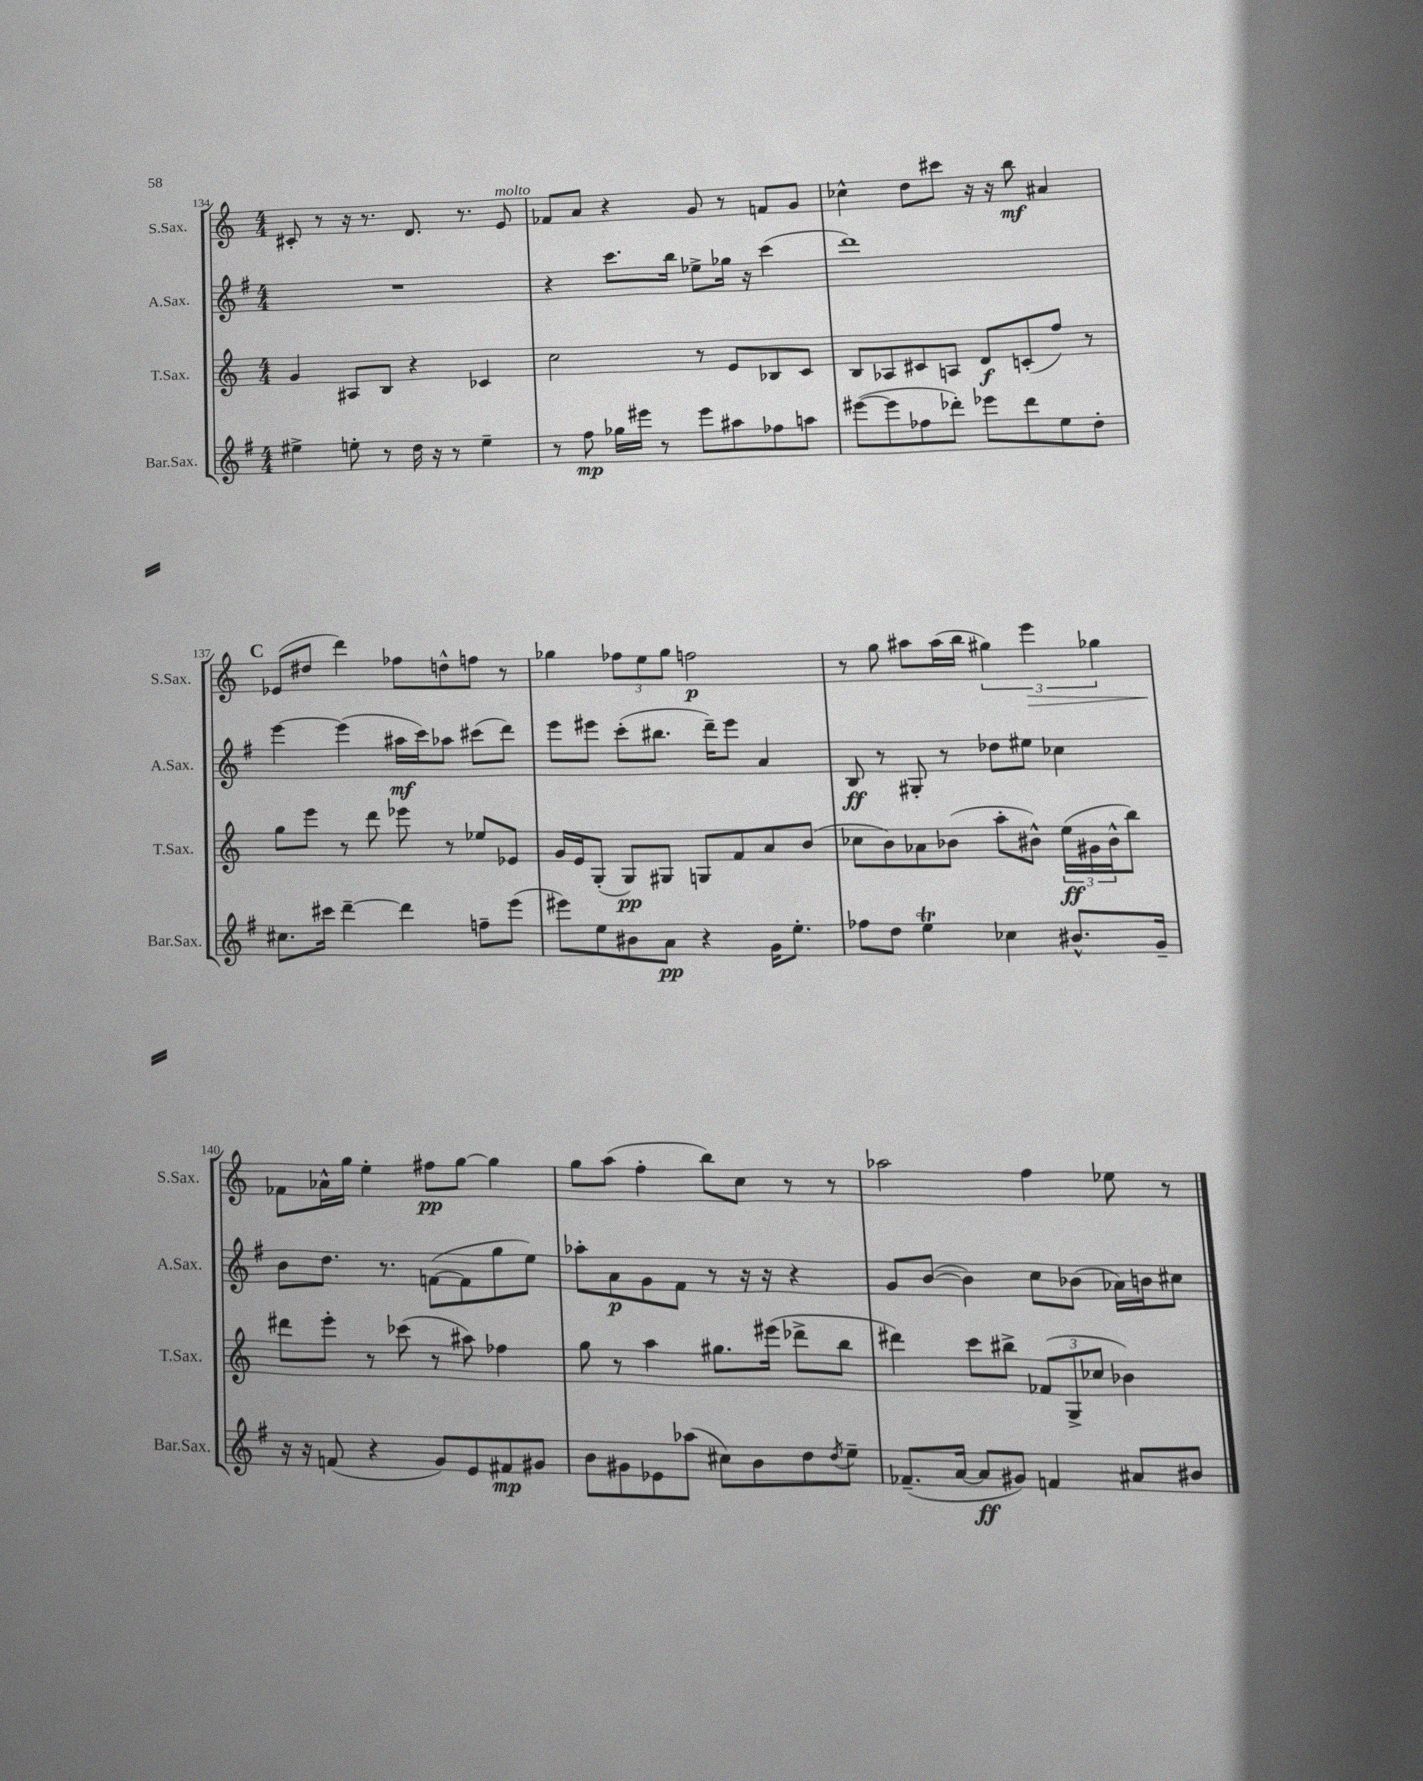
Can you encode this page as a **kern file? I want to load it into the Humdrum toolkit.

**kern	**dynam	**kern	**dynam	**kern	**dynam	**kern	**dynam
*part4	*part4	*part3	*part3	*part2	*part2	*part1	*part1
*staff4	*staff4	*staff3	*staff3	*staff2	*staff2	*staff1	*staff1
*I"Bar.Sax.	*	*I"T.Sax.	*	*I"A.Sax.	*	*I"S.Sax.	*
*I'Bar.Sax.	*	*I'T.Sax.	*	*I'A.Sax.	*	*I'S.Sax.	*
*clefG2	*	*clefG2	*	*clefG2	*	*clefG2	*
*k[f#]	*	*k[]	*	*k[f#]	*	*k[]	*
*M4/4	*	*M4/4	*	*M4/4	*	*M4/4	*
=134	=134	=134	=134	=134	=134	=134	=134
4ee#X^\	.	4g/	.	1r	.	8c#X'/	.
.	.	.	.	.	.	8r	.
8een'\	.	8A#X/L	.	.	.	16r	.
.	.	.	.	.	.	8.r	.
8r	.	8B/J	.	.	.	.	.
16dd\	.	4r	.	.	.	8.d/	.
16r	.	.	.	.	.	.	.
8r	.	.	.	.	.	.	.
.	.	.	.	.	.	8.r	.
4ee~\	.	4c-X/	.	.	.	.	.
!	!	!	!	!	!	!LO:TX:a:i:t=molto	!
.	.	.	.	.	.	8e/	.
=135	=135	=135	=135	=135	=135	=135	=135
8r	.	2cc\	.	4r	.	8f-X/L	.
8ff#\	mp	.	.	.	.	8a/J	.
16gg-X\LL	.	.	.	8.ccc\L	.	4r	.
16eee#X\JJ	.	.	.	.	.	.	.
8r	.	.	.	.	.	.	.
.	.	.	.	16bb\Jk	.	.	.
8eee#\L	.	8r	.	8ee-X^\L	.	8g/	.
8aa#X\	.	8e/L	.	16gg-X\Jk	.	8r	.
.	.	.	.	16r	.	.	.
8ff-X\	.	8B-X/	.	(4ccc\	.	8fn/L	.
8aan\J	.	8c/J	.	.	.	8g/J	.
=136	=136	=136	=136	=136	=136	=136	=136
([8eee#X\L	.	8B/L	.	1ddd)	.	4cc-X^^\	.
8eee#\]	.	8A-X/	.	.	.	.	.
8ff-X\	.	8c#X/	.	.	.	8dd\L	.
8ddd-X'\J)	.	8An/J	.	.	.	8ccc#X\J	.
8eee-X\L	.	8d/L	f	.	.	16r	.
.	.	.	.	.	.	16r	.
8ddd-\	.	(8cn'/	.	.	.	8bb\	mf
8ee\	.	8ff/J)	.	.	.	4a#X/	.
8dd'\J	.	8r	.	.	.	.	.
!!LO:LB:g=z
!!LO:REH:place=s1:t=C
=137	=137	=137	=137	=137	=137	=137	=137
8.cc#X\L	.	8gg\L	.	[4eee\	.	(8e-X/L	.
.	.	8eee\J	.	.	.	8dd#X/J	.
16ccc#X\Jk	.	.	.	.	.	.	.
[4ddd~\	.	8r	.	(4eee\]	.	4ddd\)	.
.	.	8ddd\	.	.	.	.	.
4ddd\]	.	8eee-X\	.	16aa#X\LL	mf	8ff-X\L	.
.	.	.	.	16ccc\J)	.	.	.
.	.	8r	.	8aa-X\J	.	8ddn^^\	.
8ffn~\L	.	8ee-X/L	.	(8ccc#X\L	.	8ffn\J	.
(8eee\J	.	8e-X/J	.	8ddd\J)	.	8r	.
=138	=138	=138	=138	=138	=138	=138	=138
8eee#X\L)	.	16g/LL	.	8eee\L	.	4gg-X\	.
.	.	16e/J	.	.	.	.	.
8ee\	.	(8G'/J	.	8eee#X\J	.	.	.
8b#X\	.	8G/L)	pp	(8ccc'\L	.	12ff-X\L	.
.	.	.	.	.	.	12ee\	.
8a\J	pp	8G#X/J	.	8.bb#X\J	.	.	.
.	.	.	.	.	.	12gg-\J	.
4r	.	8Gn/L	.	.	.	2ffn\	p
.	.	.	.	16ddd~\KL)	.	.	.
.	.	8f/	.	8eee#\J	.	.	.
16g\KL	.	8a/	.	4a/	.	.	.
8.ee'\J	.	.	.	.	.	.	.
.	.	(8b/J	.	.	.	.	.
=139	=139	=139	=139	=139	=139	=139	=139
8ff-X\L	.	8cc-X\L	.	8B/	ff	8r	.
8dd\J	.	8b\)	.	8r	.	8gg\	.
4eeT\	.	8a-X\	.	8G#X'/	.	8aa#X\L	.
.	.	(8b-X\J	.	8r	.	(16aa#\L	.
.	.	.	.	.	.	16bb\JJ	.
4cc-X\	.	8aa'\L	.	8dd-X\L	.	6gg#X\)	.
.	.	8b#X^^\J)	.	8ee#X\J	.	.	.
!	!	!	!	!	!	!	!LO:HP:b
.	.	.	.	.	.	6eee\	>
8.b#X^^/L	.	(24ee\LL	ff	4cc-X\	.	.	.
.	.	24g#X\	.	.	.	.	.
.	.	24b#^^\J	.	.	.	6gg-X\	.
.	.	8bb\J)	.	.	.	.	.
16g~/Jk	.	.	.	.	.	.	.
!!LO:LB:g=z
=140	=140	=140	=140	=140	=140	=140	=140
16r	.	8ddd#X\L	.	8b\L	.	8f-X\L	.
16r	.	.	.	.	.	.	.
(8fn/	.	8eee'\J	.	8.dd\J	.	16a-X^^\L	]
.	.	.	.	.	.	16gg\JJ	.
4r	.	8r	.	.	.	4ee'\	.
.	.	.	.	8.r	.	.	.
.	.	(8ccc-X\	.	.	.	.	.
8g/L)	.	8r	.	([8fn\L	.	8ff#X\L	pp
8e/	.	8aa#X\)	.	8f\]	.	[8gg\J	.
8f#X/	mp	4ff-X\	.	8gg\	.	4gg\]	.
8g#X/J	.	.	.	8ee\J)	.	.	.
=141	=141	=141	=141	=141	=141	=141	=141
8b\L	.	8gg\	.	8aa-X'\L	.	8gg\L	.
8g#X\	.	8r	.	8a\	p	(8aa\J	.
8e-X\	.	4aa\	.	8g\	.	4ff'\	.
(8aa-X\J	.	.	.	8f#\J	.	.	.
8cc#X\L)	.	8.gg#X\L	.	8r	.	8bb\L)	.
8b\	.	.	.	16r	.	8cc\J	.
.	.	(16eee#X\Jk	.	16r	.	.	.
8dd\	.	8ddd-X^\L	.	4r	.	8r	.
8qdd/	.	.	.	.	.	.	.
8ee~\J	.	8bb\J	.	.	.	8r	.
=142	=142	=142	=142	=142	=142	=142	=142
(8.f-X~/L	.	4ddd#X\)	.	8g/L	.	2aa-X\	.
.	.	.	.	([8b/J	.	.	.
[16a/Jk	.	.	.	.	.	.	.
8a/L]	ff	8ccc\L	.	4b\])	.	.	.
8g#X/J)	.	8bb#X^\J	.	.	.	.	.
4fn/	.	(12f-X/L	.	8cc\L	.	4ff\	.
.	.	12G^/	.	.	.	.	.
.	.	.	.	(8b-X\J	.	.	.
.	.	12cc-X/J	.	.	.	.	.
8a#X/L	.	4b-X\)	.	16a-X\LL)	.	8ee-X\	.
.	.	.	.	16bn\J	.	.	.
8b#X/J	.	.	.	8cc#X\J	.	8r	.
==	==	==	==	==	==	==	==
*-	*-	*-	*-	*-	*-	*-	*-
